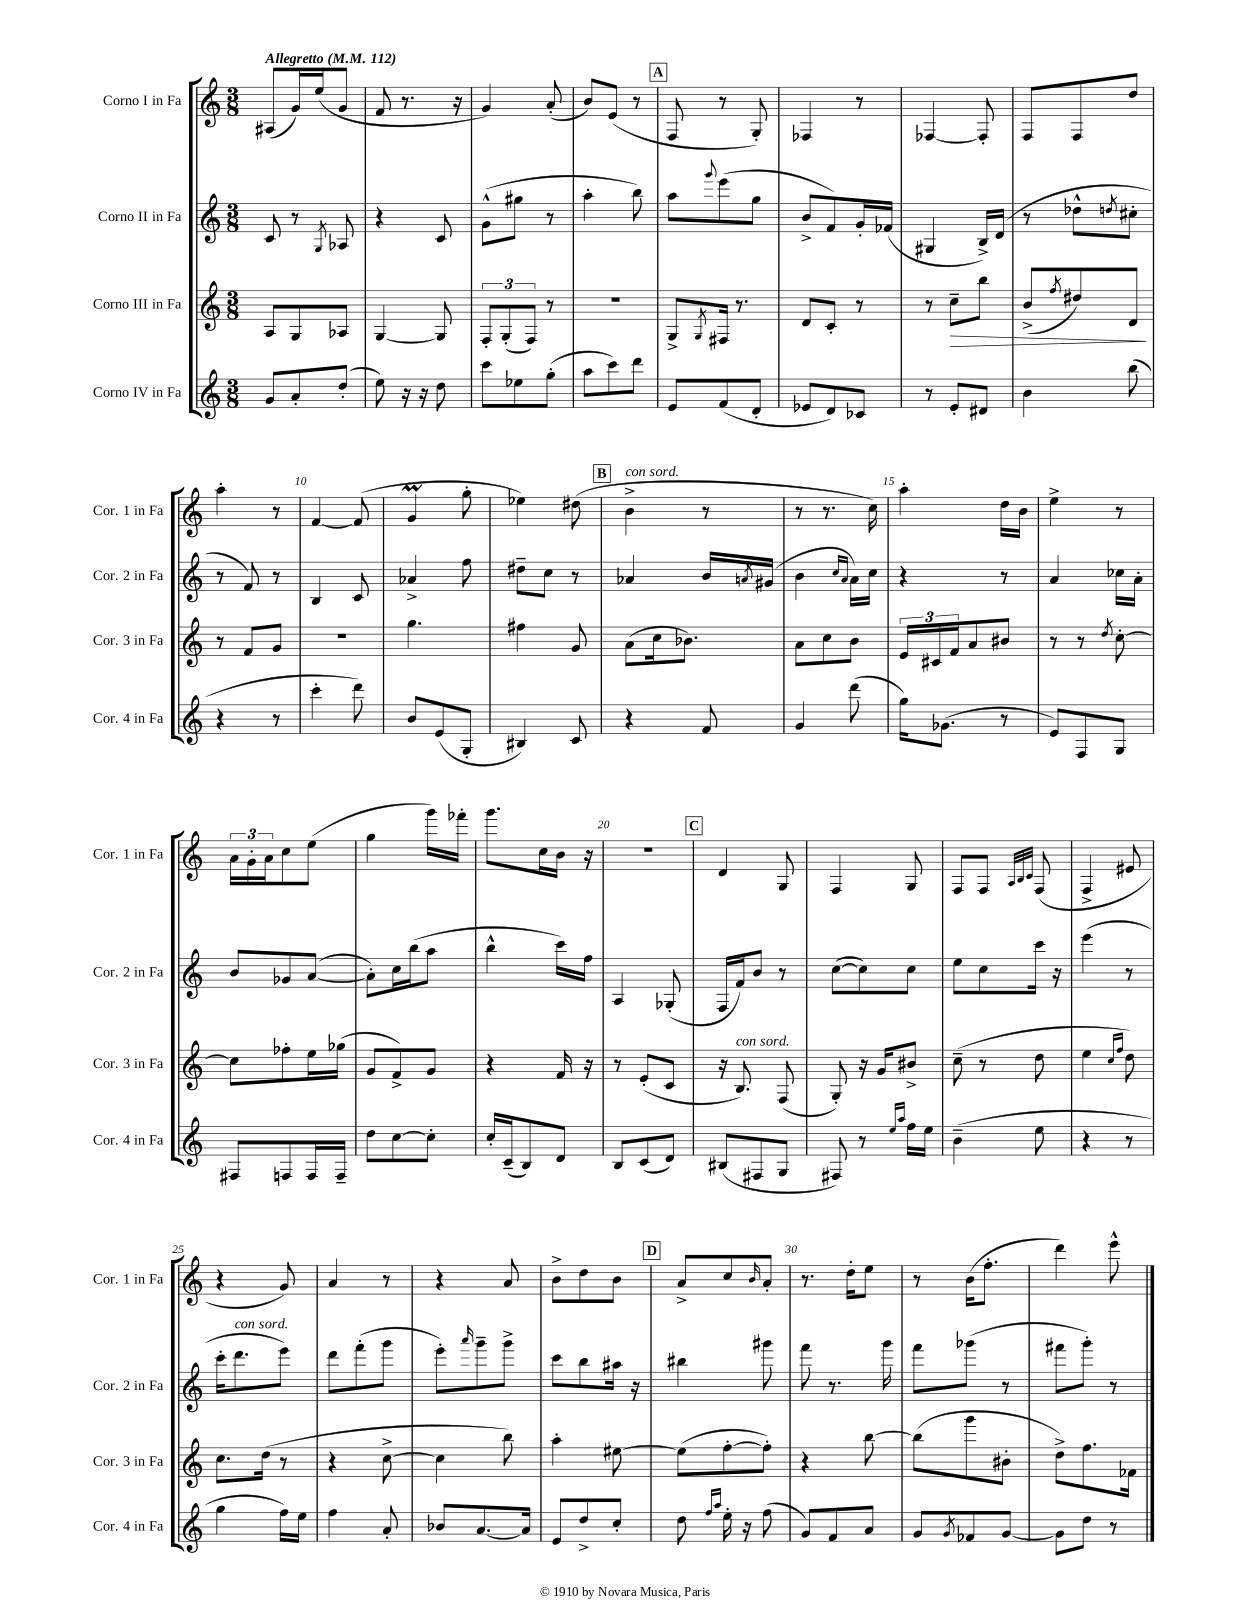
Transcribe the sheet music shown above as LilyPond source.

<<
\new StaffGroup <<
\new Staff = "s0" \with { instrumentName = "Corno I in Fa" shortInstrumentName = "Cor. 1 in Fa" } {
    \clef treble \key c \major \numericTimeSignature \time 3/8 \tempo "Allegretto" 4 = 112
    ais8( g'16) e''16( g'8 |
    f'8 r8. r16 |
    g'4) a'8-.( |
    b'8) e'8( r8 |
    \mark \markup { \box "A" } f8 r8 g8-.) |
    fes4 r8 |
    fes4~ fes8-. |
    f8 f8 d''8 |
    a''4-. r8 |
    f'4~ f'8( |
    g'4\prall g''8-. |
    ees''4) dis''8( |
    \mark \markup { \box "B" } b'4->^\markup { \italic "con sord." } r8 |
    r8 r8. c''16) |
    a''4-. d''16 b'16 |
    e''4-> r8 |
    \tuplet 3/2 { a'16 g'16-. a'16 } c''8 e''8( |
    g''4 g'''16) fes'''16-. |
    g'''8. c''16 b'16 r16 |
    R4. |
    \mark \markup { \box "C" } d'4 g8 |
    f4 g8 |
    f8 f8 \grace { a32 b32 c'32 } f8( |
    f4-> eis'8 |
    r4 g'8) |
    a'4 r8 |
    r4 a'8 |
    b'8-> d''8 b'8 |
    \mark \markup { \box "D" } a'8-> c''8 \grace { b'16 } a'8-. |
    r8. d''16-. e''8 |
    r8 b'16( f''8.-. |
    d'''4) e'''8-^ \bar "|." |
}
\new Staff = "s1" \with { instrumentName = "Corno II in Fa" shortInstrumentName = "Cor. 2 in Fa" } {
    \clef treble \key c \major \numericTimeSignature \time 3/8
    c'8 r8 \acciaccatura { g8 } aes8 |
    r4 c'8 |
    g'8-^( gis''8 r8 |
    a''4-. b''8) |
    \mark \markup { \box "A" } a''8 \appoggiatura { g'''8 } e'''8( g''8 |
    b'8-> f'8) g'16-. fes'16( |
    gis4 b16->) d'16( |
    r8 des''8-^ \acciaccatura { d''8 } cis''8-. |
    r8 f'8) r8 |
    b4 c'8 |
    aes'4-> f''8 |
    dis''8-- c''8 r8 |
    \mark \markup { \box "B" } aes'4 b'16 \acciaccatura { a'8 } gis'16( |
    b'4 \grace { c''16 a'16 } a'16) c''16 |
    r4 r8 |
    a'4 ces''16 a'16-. |
    b'8 ges'8 a'8~( |
    a'8-.) c''16 b''16( a''8 |
    b''4-^ c'''16) f''16 |
    a4 ges8-.( |
    \mark \markup { \box "C" } f16 f'16) b'8 r8 |
    c''8~( c''8) c''8 |
    e''8 c''8 c'''16 r16 |
    e'''4( r8 |
    c'''16-. d'''8.^\markup { \italic "con sord." } e'''8) |
    d'''8 f'''8-.( g'''8 |
    e'''8-.) \grace { a'''16 } g'''8-- g'''8-> |
    c'''8 b''8 ais''16 r16 |
    \mark \markup { \box "D" } bis''4 gis'''8 |
    f'''8 r8. g'''16 |
    f'''8 ges'''8( r8 |
    fis'''8 g'''8-.) r8 \bar "|." |
}
\new Staff = "s2" \with { instrumentName = "Corno III in Fa" shortInstrumentName = "Cor. 3 in Fa" } {
    \clef treble \key c \major \numericTimeSignature \time 3/8
    a8 g8 aes8 |
    g4~ g8 |
    \tuplet 3/2 { f8-. g8-.( f8) } r8 |
    R4. |
    \mark \markup { \box "A" } g8-> \acciaccatura { g8 } fis16 r8. |
    d'8 c'8-. r8 |
    r8 c''8--\> b''8 |
    b'8->( \acciaccatura { f''8 } dis''8) d'8\! |
    r8 f'8 g'8 |
    R4. |
    g''4. |
    fis''4 g'8 |
    \mark \markup { \box "B" } a'8( c''16 bes'8.) |
    a'8 c''8 b'8 |
    \tuplet 3/2 { e'16 cis'16 f'16 } a'8 bis'8 |
    r8 r8 \acciaccatura { d''8 } c''8~-. |
    c''8 fes''8-. e''16 ges''16( |
    g'8 f'8->) g'8 |
    r4 f'16 r16 |
    r8 e'8-.( c'8 |
    \mark \markup { \box "C" } r16 b8.^\markup { \italic "con sord." }) f8( |
    g8-.) r16 g'16 bis'8-> |
    c''8--( r8 d''8 |
    e''4 \grace { c''16 f''16 } d''8) |
    c''8. d''16( r8 |
    r4 c''8~-> |
    c''4 b''8) |
    a''4-. eis''8~ |
    \mark \markup { \box "D" } eis''8( f''8~-. f''8-.) |
    r4 b''8~ |
    b''8( g'''8 bis'8-. |
    d''8->) f''8. fes'16 \bar "|." |
}
\new Staff = "s3" \with { instrumentName = "Corno IV in Fa" shortInstrumentName = "Cor. 4 in Fa" } {
    \clef treble \key c \major \numericTimeSignature \time 3/8
    g'8 a'8-. d''8-.( |
    e''8) r16 r16 d''8 |
    c'''8 ees''8 g''8-.( |
    a''8 c'''8) d'''8 |
    \mark \markup { \box "A" } e'8 f'8( d'8-. |
    ees'8 d'8) ces'8 |
    r8 e'8-. dis'8 |
    b'4 b''8( |
    r4 r8 |
    c'''4-. d'''8) |
    b'8 e'8( g8-. |
    bis4) c'8 |
    \mark \markup { \box "B" } r4 f'8 |
    g'4 d'''8( |
    g''16) ges'8.( r8 |
    e'8) f8 g8 |
    fis8 f8 f16 f16-- |
    d''8 c''8~ c''8-. |
    c''16-. c'16--( b8) d'8 |
    b8 c'8( d'8) |
    \mark \markup { \box "C" } bis8( fis8 g8 |
    fis8) r8 \grace { e''16 a''16 } f''16 e''16 |
    b'4--( e''8 |
    r4 r8 |
    g''4 f''16) e''16 |
    f''4 a'8-. |
    bes'8 a'8.~ a'16 |
    e'8 d''8-> c''8-. |
    \mark \markup { \box "D" } d''8 \grace { f''16 a''16 } e''16-. r16 f''8( |
    g'8) f'8 a'8 |
    g'8 \acciaccatura { g'8 } fes'8 g'8~ |
    g'8 d''8 r8 \bar "|." |
}
>>
>>
\layout { \context { \Score \override BarNumber.break-visibility = ##(#f #t #t) barNumberVisibility = #(every-nth-bar-number-visible 5) } }
